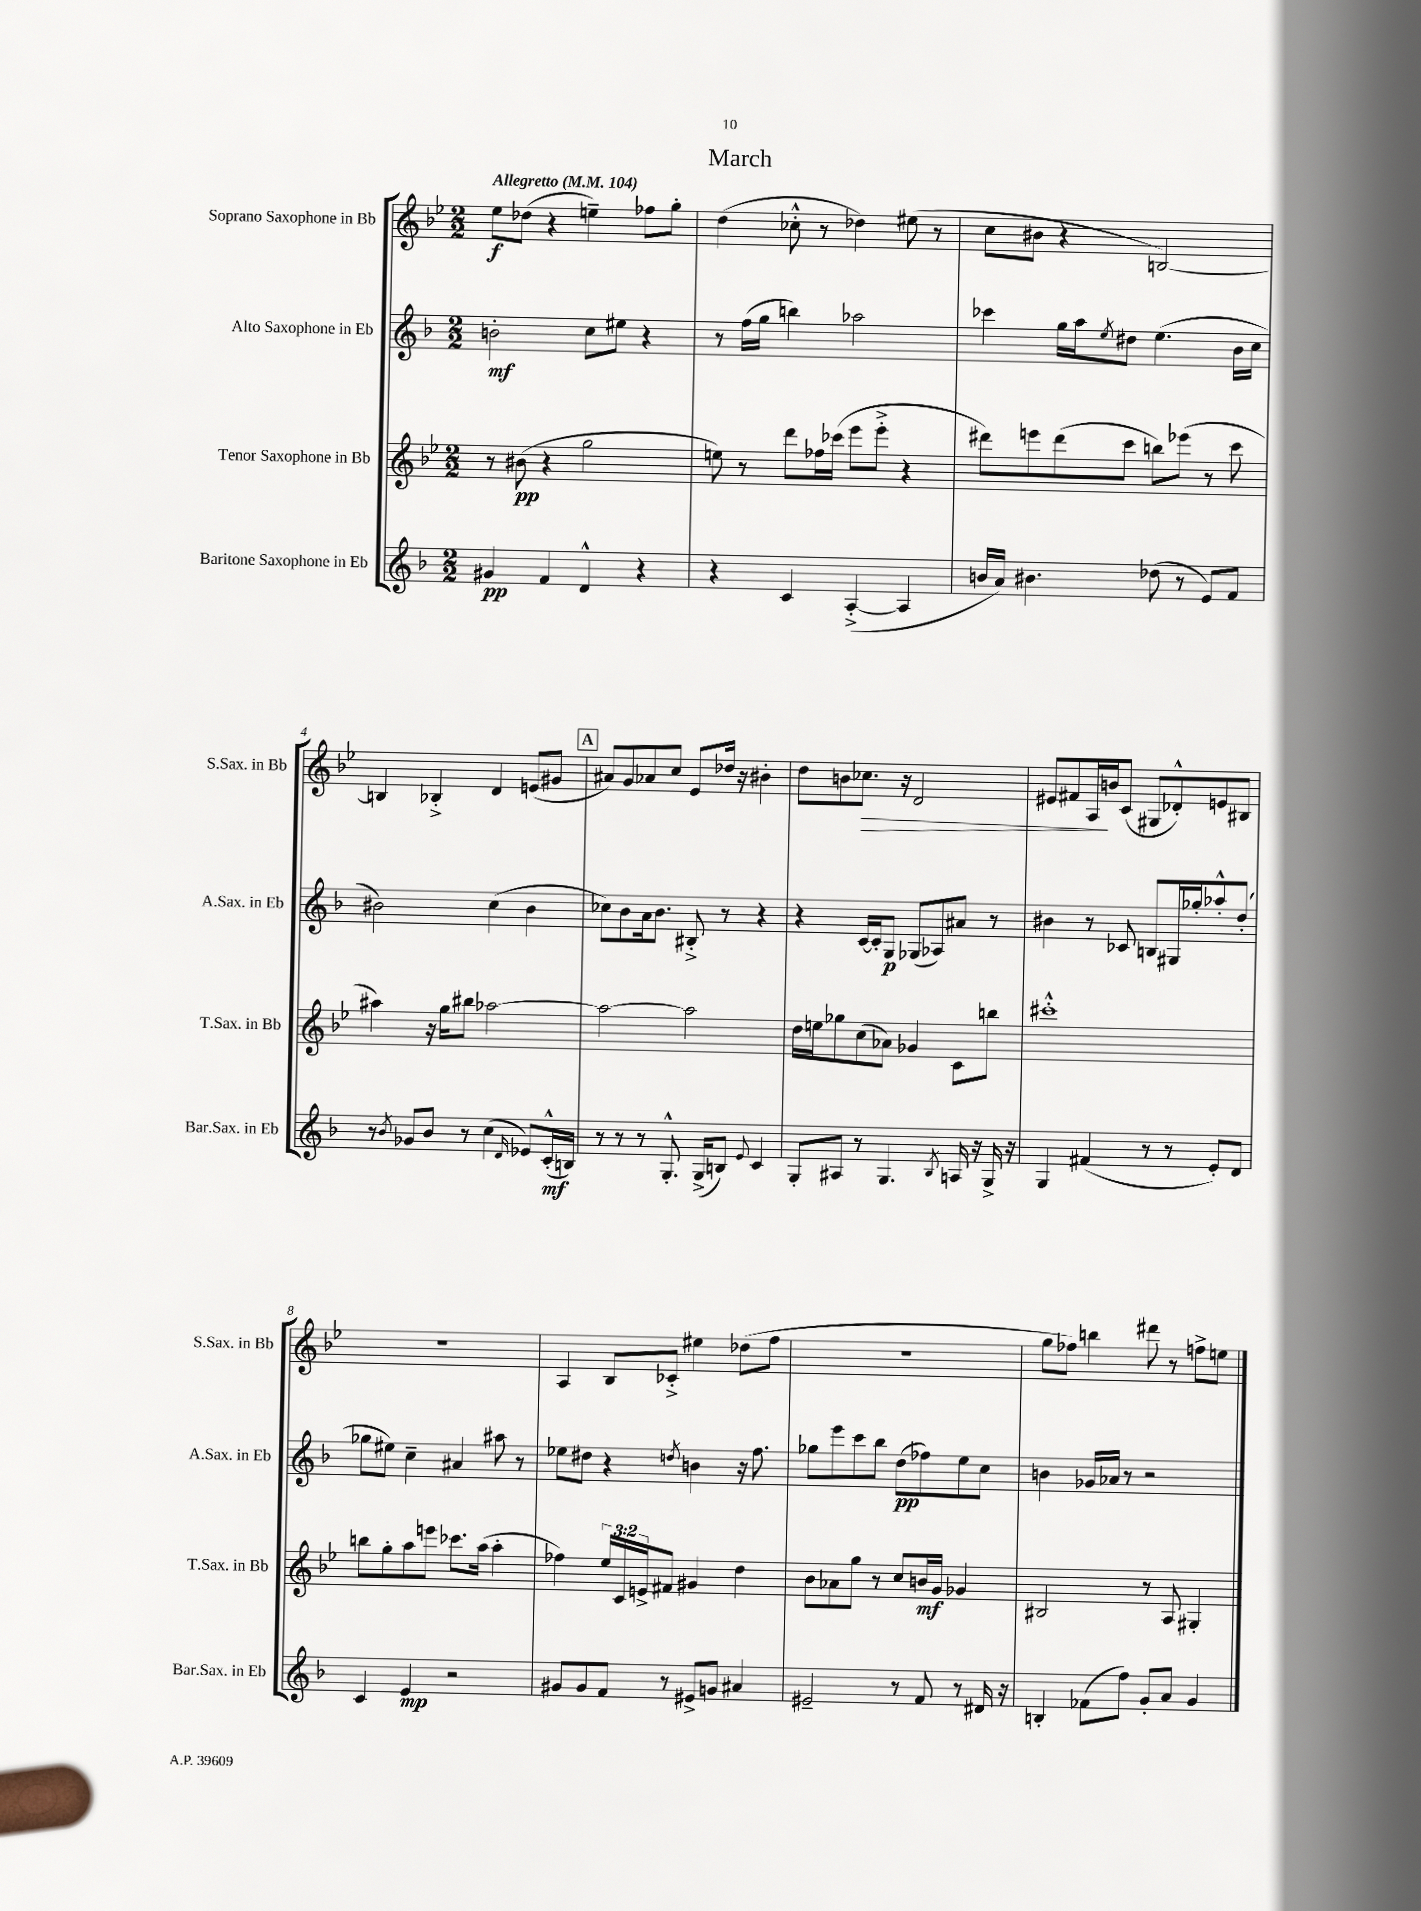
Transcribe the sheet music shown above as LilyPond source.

\header { title = "March" }
<<
\new StaffGroup <<
\new Staff = "s0" \with { instrumentName = "Soprano Saxophone in Bb" shortInstrumentName = "S.Sax. in Bb" } {
    \clef treble \key bes \major \numericTimeSignature \time 2/2 \tempo "Allegretto" 4 = 104
    ees''8\f des''8( r4 e''4--) fes''8 g''8-. |
    d''4( ces''8-.-^ r8 des''4) eis''8( r8 |
    c''8 bis'8 r4 b2~) |
    b4 bes4-.-> d'4 e'8( gis'8 |
    \mark \markup { \box "A" } ais'8) g'8 aes'8 c''8 ees'8 des''16 r16 bis'4-. |
    d''8 b'8 ces''8.\> r16 d'2 |
    eis'8 fis'8 a16\! b'16 c'8( gis8 des'8-.-^) e'8 bis8 |
    R1 |
    a4 bes8 ces'8-.-> eis''4 des''8( f''8 |
    R1 |
    g''8 fes''8) b''4 dis'''8 r8 f''8-> e''8 \bar "|." |
}
\new Staff = "s1" \with { instrumentName = "Alto Saxophone in Eb" shortInstrumentName = "A.Sax. in Eb" } {
    \clef treble \key f \major \numericTimeSignature \time 2/2
    b'2-.\mf c''8 eis''8 r4 |
    r8 f''16( g''16 b''4) aes''2 |
    ces'''4 g''16 a''16 \acciaccatura { e''8 } dis''8 e''4.( bes'16 c''16 |
    bis'2) c''4( bis'4 |
    \mark \markup { \box "A" } ces''8) bes'8 a'16 bes'8. bis8-.-> r8 r4 |
    r4 c'16~ c'16-. g8\p ges8( aes8) ais'8 r8 |
    bis'4 r8 ces'8 b8 gis16 ges''16-. aes''8-.-^ d''8-.( |
    ges''8 eis''8) c''4-- ais'4 ais''8 r8 |
    ees''8 dis''8 r4 \acciaccatura { d''8 } b'4 r16 f''8. |
    ges''8 e'''8 c'''8 bes''8 d''8\pp( fes''8) e''8 c''8 |
    b'4 ges'16 aes'16 r8 r2 \bar "|." |
}
\new Staff = "s2" \with { instrumentName = "Tenor Saxophone in Bb" shortInstrumentName = "T.Sax. in Bb" } {
    \clef treble \key bes \major \numericTimeSignature \time 2/2 \override Staff.TupletNumber.text = #tuplet-number::calc-fraction-text
    r8 bis'8\pp( r4 g''2 |
    e''8) r8 d'''8 fes''16 ces'''16( ees'''8 ees'''8-.-> r4 |
    dis'''8) e'''8 dis'''8( c'''8 b''8) ees'''8( r8 c'''8 |
    ais''4) r16 g''16 bis''8 aes''2~ |
    \mark \markup { \box "A" } aes''2~ aes''2 |
    d''16 e''16 ges''8 c''8( aes'8) ges'4 c'8 b''8 |
    cis'''1-.-^ |
    b''8 g''8-. a''8 e'''8 ces'''8. a''16( a''4-. |
    fes''4) \tuplet 3/2 { ees''16 c'16 e'16-> } fis'8 gis'4 d''4 |
    bes'8 aes'8 g''8 r8 c''8 b'16\mf g'16 ges'4 |
    bis2 r8 a8 gis4-. \bar "|." |
}
\new Staff = "s3" \with { instrumentName = "Baritone Saxophone in Eb" shortInstrumentName = "Bar.Sax. in Eb" } {
    \clef treble \key f \major \numericTimeSignature \time 2/2
    gis'4\pp f'4 d'4-^ r4 |
    r4 c'4 a4~-.->( a4 |
    b'16 a'16) bis'4. des''8( r8 e'8) f'8 |
    r8 \acciaccatura { bes'8 } ges'8 bes'8 r8 c''4( \grace { d'16 } ees'8) c'16-.-^\mf( b16) |
    \mark \markup { \box "A" } r8 r8 r8 g8.-.-^ g16->( b8) \appoggiatura { e'8 } c'4 |
    g8-. ais8 r8 g4. \acciaccatura { bes8 } a16 r16 g16-> r16 |
    g4 fis'4( r8 r8 e'8-.) d'8 |
    c'4 e'4\mp r2 |
    gis'8 gis'8 f'8 r8 eis'8-> g'8 ais'4 |
    eis'2-- r8 f'8 r8 dis'16 r16 |
    b4-. fes'8( f''8) g'8-. a'8 g'4 \bar "|." |
}
>>
>>
